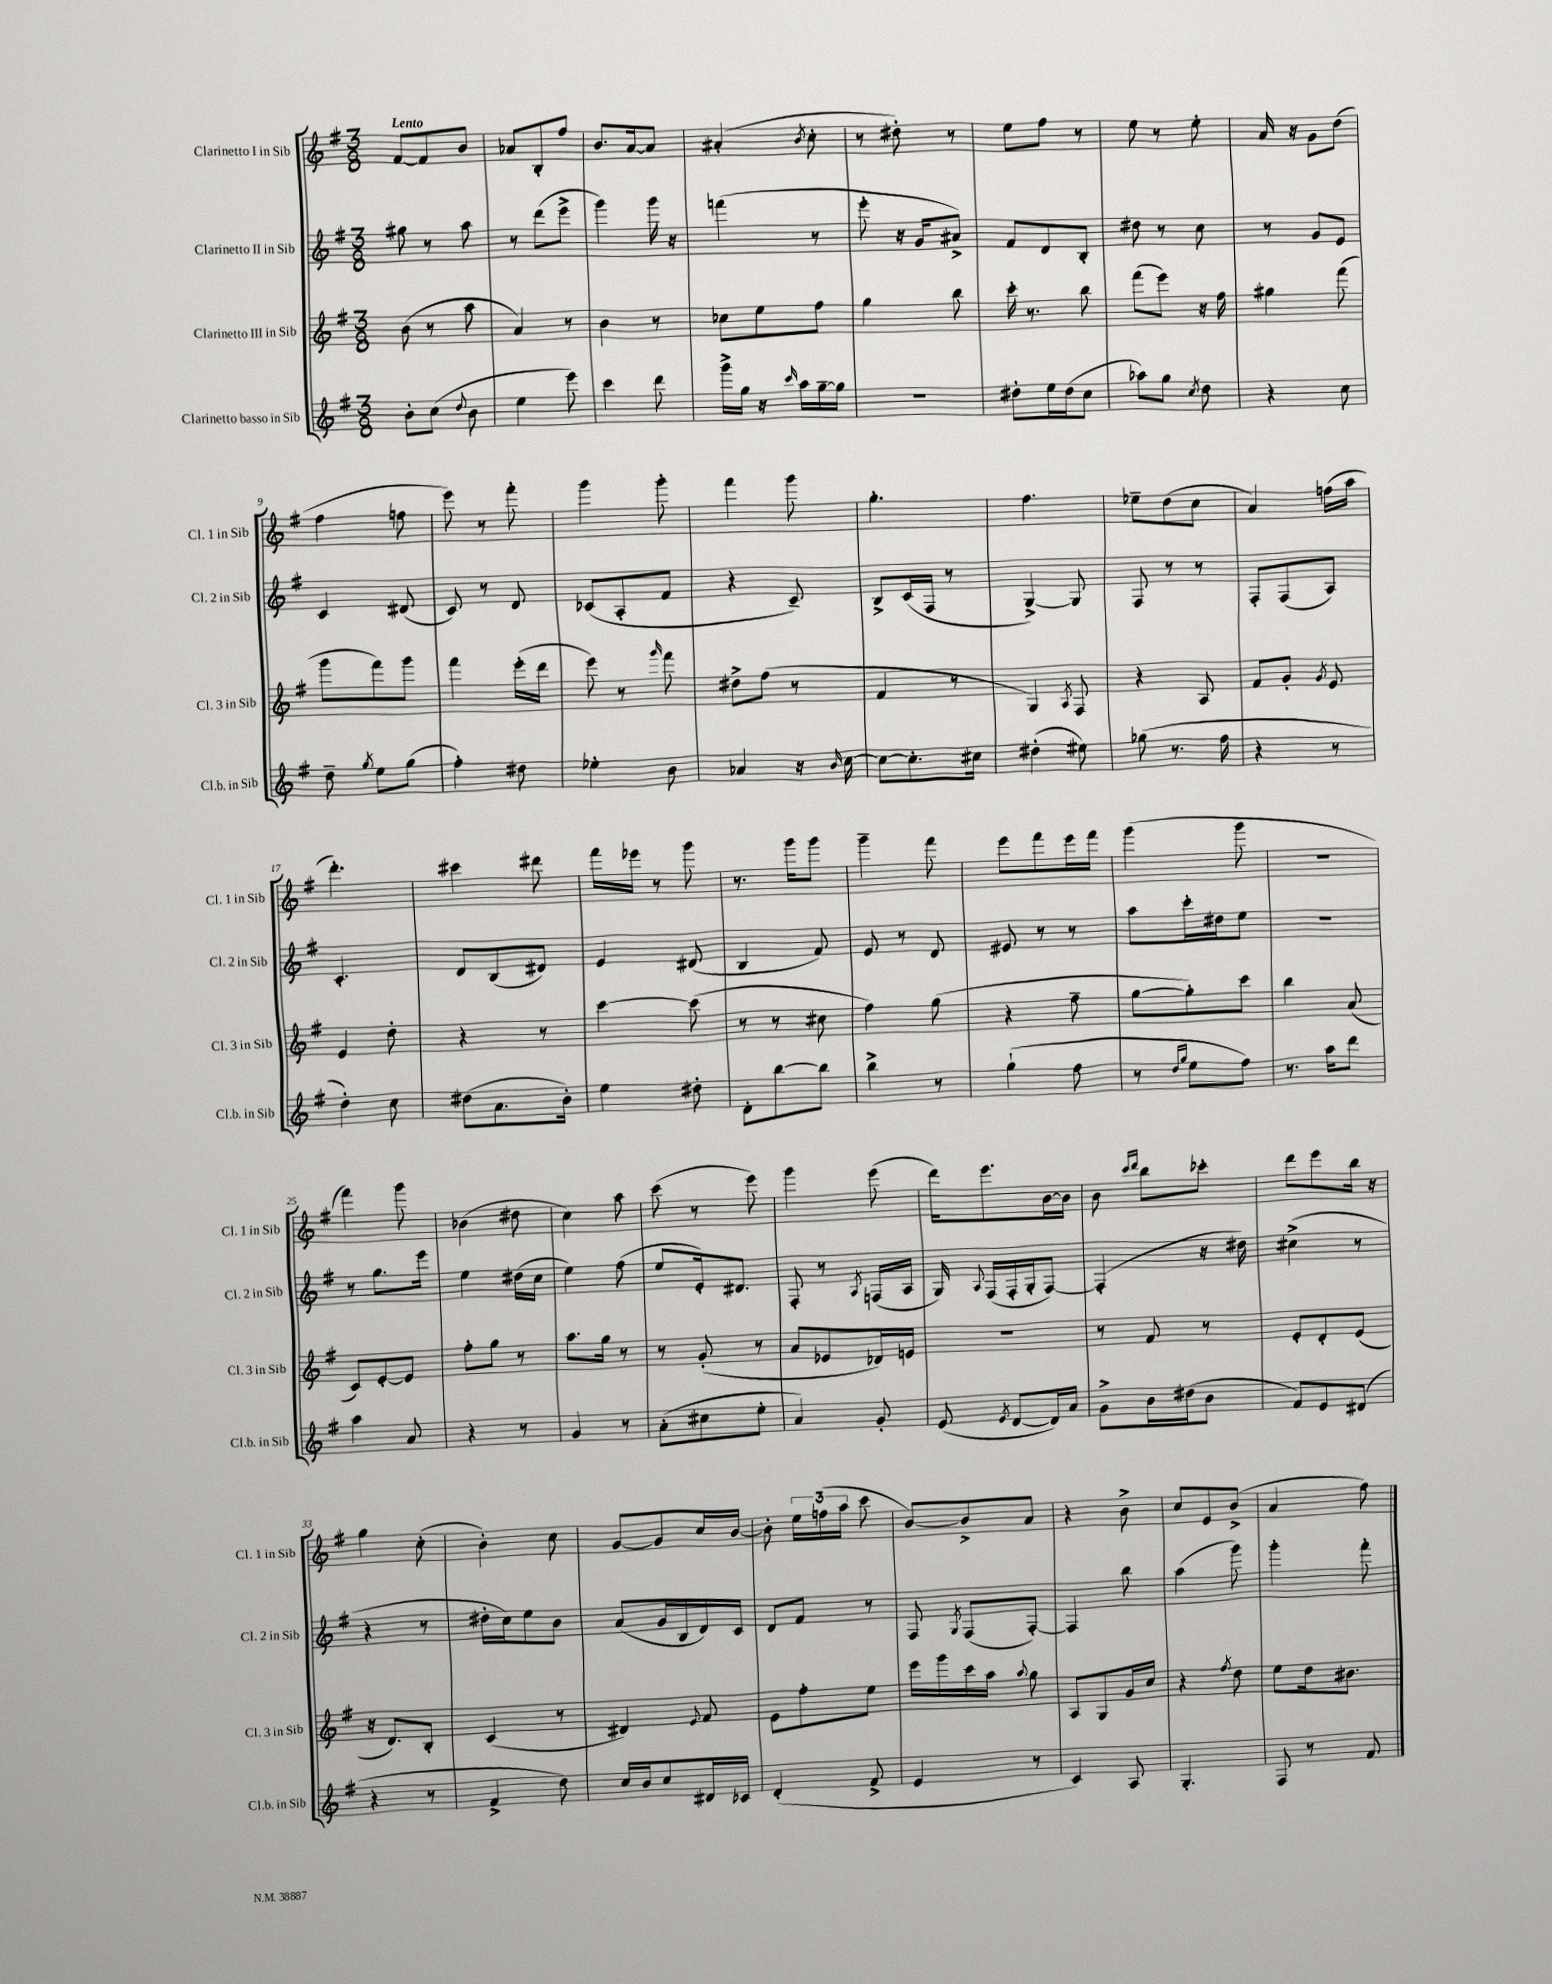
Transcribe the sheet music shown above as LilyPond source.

<<
\new StaffGroup <<
\new Staff = "s0" \with { instrumentName = "Clarinetto I in Sib" shortInstrumentName = "Cl. 1 in Sib" } {
    \clef treble \key g \major \numericTimeSignature \time 3/8 \tempo "Lento"
    \autoBeamOff fis'8[~ fis'8 b'8] |
    aes'8[ b8-. fis''8] |
    b'8.[ a'16~ a'8] |
    ais'4-.( \acciaccatura { b'8 } c''8-. |
    r8 dis''8-.) r8 |
    e''8[ fis''8] r8 |
    e''8 r8 e''8-. |
    a'16 r16 g'8[ d''8]( |
    fis''4 f''8 |
    e'''8) r8 fis'''8-. |
    g'''4 g'''8-. |
    fis'''4 g'''8 |
    g''4.-. |
    fis''4. |
    ees''8[-- d''8( c''8] |
    a'4) f''16[( a''16] |
    d'''4.-.) |
    cis'''4 dis'''8 |
    fis'''16[ ees'''16] r8 g'''8 |
    r8. g'''16[ g'''8] |
    g'''4-- fis'''8 |
    e'''8[ fis'''8 e'''16 fis'''16] |
    g'''4( g'''8 |
    r4. |
    fis'''4) g'''8 |
    bes'4( dis''8 |
    c''4) a''8 |
    c'''8( r8 e'''8) |
    g'''4 e'''8( |
    d'''16[) e'''8. b'16~ b'16] |
    b'8 \grace { c'''16[ d'''16] } b''8[ ces'''8]-. |
    d'''8[ e'''8 b''16] r16 |
    g''4 c''8-.( |
    b'4-.) c''8 |
    g'8[~ g'8 c''16 b'16]~ |
    b'8-. \tuplet 3/2 { e''16[ f''16( a''16] } c'''8 |
    b'8[~) b'8-> a'8] |
    r4 b'8-> |
    c''8[ e'8 b'8]->( |
    a'4 fis''8) \bar "|." |
}
\new Staff = "s1" \with { instrumentName = "Clarinetto II in Sib" shortInstrumentName = "Cl. 2 in Sib" } {
    \clef treble \key g \major \numericTimeSignature \time 3/8
    \autoBeamOff gis''8 r8 a''8 |
    r8 d'''8[( e'''8]-> |
    g'''4) g'''16 r16 |
    f'''4( r8 |
    e'''8-. r16 g'16[ ais'8]->) |
    fis'8[ d'8 b8]-. |
    dis''8 r8 c''8 |
    r8 g'8[ e'8] |
    c'4 dis'8( |
    c'8) r8 d'8 |
    ces'8[( a8-. fis'8] |
    r4 c'8--) |
    b8[-> c'16( fis16] r8 |
    g4~->) g8 |
    fis8 r8 r8 |
    fis8[-. fis8( a8]) |
    c'4.-. |
    d'8[ b8( dis'8]) |
    e'4 dis'8( |
    b4 fis'8) |
    e'8 r8 d'8 |
    eis'8 r8 r8 |
    a''8[ c'''16-. dis''16 e''8] |
    R4. |
    r8 g''8.[ e'''16] |
    e''4 dis''16[( c''16] |
    e''4) fis''8( |
    e''8[ e'16-.) dis'8.] |
    fis8-. r8 \acciaccatura { a8 } f16[( a16] |
    g16) \appoggiatura { a8 } fis16[( fis16-. g16-. fis8]~) |
    fis4-.( r16 dis''16) |
    cis''4->( r8 |
    r4 r8 |
    dis''16[-. c''16) e''8 b'8] |
    a'8[( g'16 b16 d'16) c'16] |
    d'8[ fis'8] r8 |
    fis8 \acciaccatura { g8 } fis8[( fis8]~-.) |
    fis4 b''8 |
    a''4( g'''8) |
    g'''4-. fis'''8-. \bar "|." |
}
\new Staff = "s2" \with { instrumentName = "Clarinetto III in Sib" shortInstrumentName = "Cl. 3 in Sib" } {
    \clef treble \key g \major \numericTimeSignature \time 3/8
    \autoBeamOff b'8( r8 a''8 |
    a'4) r8 |
    b'4 r8 |
    ces''8[ e''8 fis''8] |
    g''4 b''8 |
    c'''16-. r8. b''8 |
    fis'''8[( e'''8]) r16 fis''16 |
    gis''4 fis'''8( |
    g'''8[ fis'''8) g'''8] |
    fis'''4 e'''16[-.( d'''16] |
    e'''8) r8 \grace { g'''16 } fis'''8 |
    dis''8[-> fis''8]( r8 |
    fis'4 r8 |
    g4) \acciaccatura { a8 } fis8 |
    r4 a8 |
    fis'8[ g'8]-. \acciaccatura { g'8 } e'8 |
    e'4 d''8-. |
    r4 r8 |
    c'''4~ c'''8( |
    r8 r8 cis''8 |
    fis''4) g''8( |
    r4 fis''8-- |
    g''8[~ g''8-.) c'''8] |
    b''4 a'8( |
    c'8[) e'8~-. e'8] |
    fis''8[-. g''8] r8 |
    a''8.[ g''16] r8 |
    r8 g'8-.( r8 |
    a'8[ ees'8 des'16) e'16] |
    R4. |
    r8 fis'8 r8 |
    e'8[-. d'8-. e'8]( |
    r16 d'8.[) b8]-. |
    c'4( r8 |
    dis'4) \appoggiatura { e'8 } fis'8 |
    e'8[ fis''8-. e''8] |
    e'''16[ g'''16 c'''16 a''16] \appoggiatura { a''8 } g''8 |
    a8[ g8 g'16 c''16] |
    r4 \acciaccatura { fis''8 } d''8 |
    e''8[ d''16 bis'8.] \bar "|." |
}
\new Staff = "s3" \with { instrumentName = "Clarinetto basso in Sib" shortInstrumentName = "Cl.b. in Sib" } {
    \clef treble \key g \major \numericTimeSignature \time 3/8
    \autoBeamOff b'8[-. c''8]( \appoggiatura { d''8 } b'8 |
    e''4 e'''8) |
    c'''4 d'''8 |
    g'''16[-> g''16] r16 \grace { c'''16 } a''16[ g''16~-- g''16] |
    R4. |
    dis''8[-. e''16 dis''16( c''8] |
    aes''8[) g''8] \acciaccatura { c''8 } d''8 |
    r4 c''8 |
    d''8-- \acciaccatura { g''8 } e''8[ g''8]( |
    fis''4-.) dis''8 |
    ees''4-. b'8 |
    aes'4 r16 \grace { b'16 } c''16~ |
    c''8[~ c''8.-. cis''16] |
    dis''4-.( eis''8) |
    ges''8( r8. fis''16 |
    r4 r8 |
    d''4-.) c''8 |
    dis''8[( a'8. b'16]-.) |
    e''4 dis''8-. |
    d'8[-. b''8~ b''8] |
    b''4-> r8 |
    g''4-!( fis''8 |
    r8 \grace { d''16[ g''16] } e''8[ fis''8]) |
    r8. a''16[ d'''8] |
    a''4 a'8 |
    r4 r8 |
    g'4 r8 |
    a'8[-.( cis''8 e''8]-. |
    a'4) g'8-. |
    e'8( \acciaccatura { e'8 } d'8[~ d'16) a'16] |
    g'8[-> b'16 dis''16( b'8] |
    fis'8[) e'8 dis'8]( |
    r4 r8 |
    fis'4-> d''8) |
    c''16[ b'16 c''8 dis'16 ces'16] |
    d'4-.( fis'8-> |
    e'4 r8 |
    c'4) a8 |
    g4.-. |
    fis8 r8 fis'8 \bar "|." |
}
>>
>>
